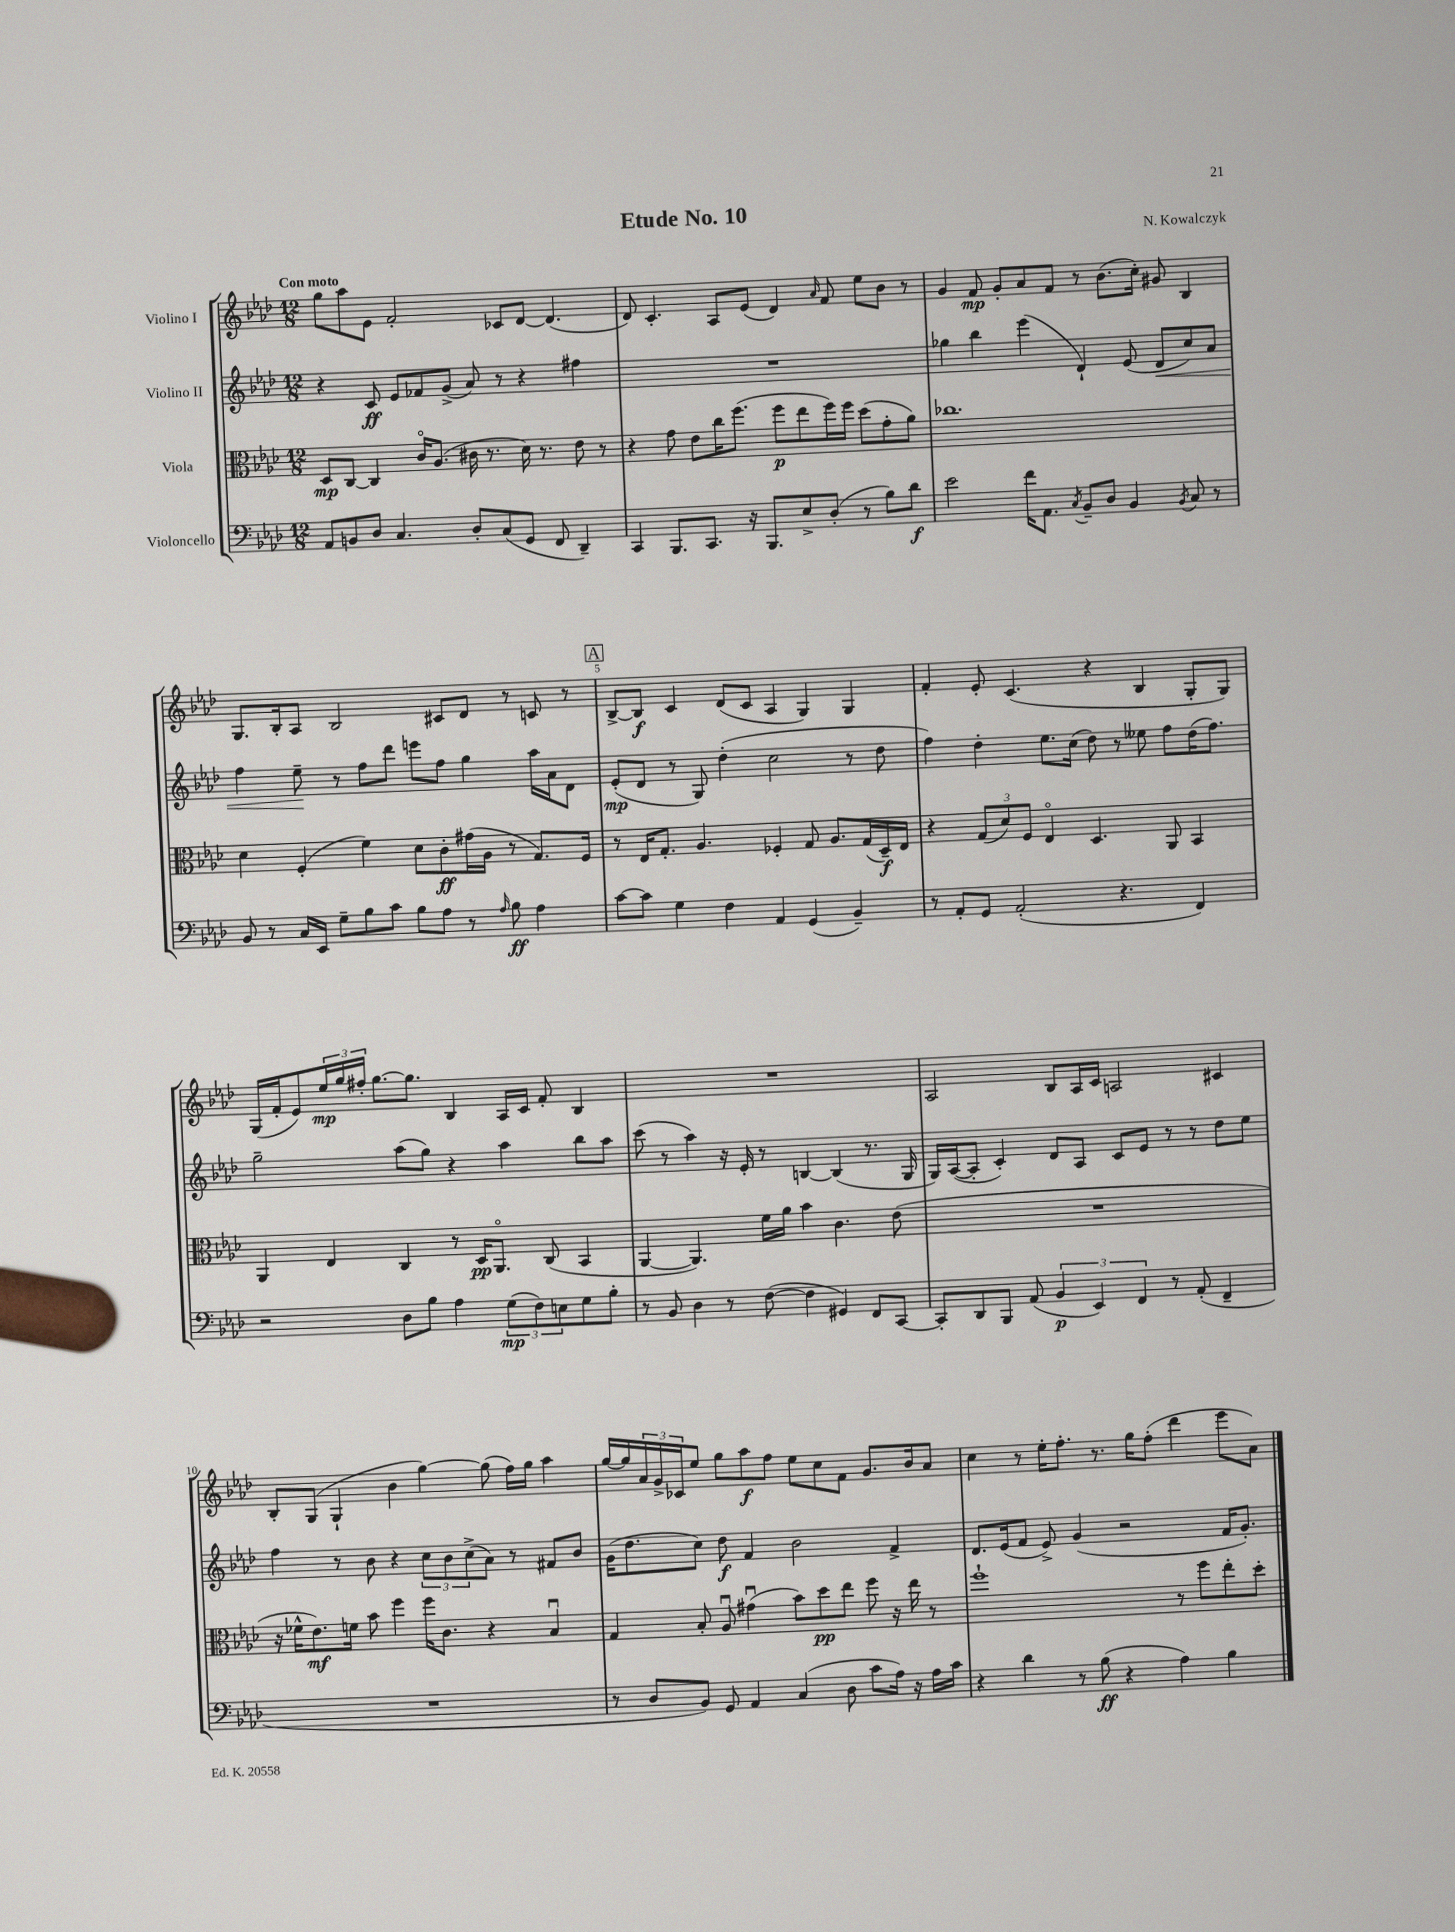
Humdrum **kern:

**kern	**dynam	**kern	**dynam	**kern	**dynam	**kern	**dynam
*part4	*part4	*part3	*part3	*part2	*part2	*part1	*part1
*staff4	*staff4	*staff3	*staff3	*staff2	*staff2	*staff1	*staff1
*I"Violoncello	*	*I"Viola	*	*I"Violino II	*	*I"Violino I	*
*clefF4	*	*clefC3	*	*clefG2	*	*clefG2	*
*k[b-e-a-d-]	*	*k[b-e-a-d-]	*	*k[b-e-a-d-]	*	*k[b-e-a-d-]	*
*M12/8	*	*M12/8	*	*M12/8	*	*M12/8	*
=1	=1	=1	=1	=1	=1	=1	=1
!	!	!	!	!	!	!LO:TX:a:B:t=Con moto	!
8AA-/L	.	8D-/L	mp	4r	.	8gg\L	.
8BBn/	.	[8C/J	.	.	.	8aa-\	.
8D-/J	.	4C/]	.	8c/	ff	8e-\J	.
4.C/	.	.	.	8e-/L	.	2f'/	.
.	.	16c/KL	.	8f-X/	.	.	.
.	.	(8.A-/J	.	.	.	.	.
.	.	.	.	(8g^/J	.	.	.
8D-'/L	.	16c#X\	.	8a-/)	.	.	.
.	.	8.r	.	.	.	.	.
(8C/	.	.	.	8r	.	8c-X/L	.
8GG/J	.	16d-\)	.	4r	.	[8d-/J	.
.	.	8.r	.	.	.	.	.
8FF/	.	.	.	.	.	(4.d-/]	.
4DD-~/)	.	8e-\	.	4ff#X\	.	.	.
.	.	8r	.	.	.	.	.
=2	=2	=2	=2	=2	=2	=2	=2
4CC/	.	4r	.	1.r	.	8d-/)	.
.	.	.	.	.	.	4.c'/	.
8.BBB-/L	.	8g\	.	.	.	.	.
.	.	8e-\L	.	.	.	.	.
8.CC/J	.	.	.	.	.	.	.
.	.	16cc\K	.	.	.	8A-/L	.
.	.	(8.ff\J	.	.	.	.	.
16r	.	.	.	.	.	(8e-/J	.
8.BBB-/L	.	.	.	.	.	.	.
.	.	8ff\L	p	.	.	4d-/)	.
8E-^/	.	8ee-\	.	.	.	.	.
.	.	.	.	.	.	16qqa-/	.
(8D-'/J	.	16ff\L)	.	.	.	8f/	.
.	.	16ff\JJ	.	.	.	.	.
8r	.	(8dd-\L	.	.	.	8ee-\L	.
8B-\L)	.	8g'\	.	.	.	8b-\J	.
8d-\J	f	8a-\J)	.	.	.	8r	.
=3	=3	=3	=3	=3	=3	=3	=3
2e-\	.	1.cc-X	.	4gg-X\	.	4g/	.
.	.	.	.	4bb-\	.	8f/	mp
.	.	.	.	.	.	8g'/L	.
16f\KL	.	.	.	(4eee-\	.	8a-/	.
8.AA-\J	.	.	.	.	.	.	.
.	.	.	.	.	.	8f/J	.
8qC/	.	.	.	.	.	.	.
8BB-~/L	.	.	.	4d-`/)	.	8r	.
8D-/J	.	.	.	.	.	(8.b-\L	.
4BB-/	.	.	.	(8e-/	.	.	.
.	.	.	.	.	.	16cc'\Jk)	.
!	!	!	!	!	!LO:HP:b	!	!
.	.	.	.	8d-/L	<	8g#X/	.
8qBB-/	.	.	.	.	.	.	.
8C/	.	.	.	8cc/)	.	4B-/	.
8r	.	.	.	8a-/J	.	.	.
!!LO:LB:g=z
=4	=4	=4	=4	=4	=4	=4	=4
8BB-/	.	4d-\	.	4ff\	.	8.G/L	.
8r	.	.	.	.	.	.	.
.	.	.	.	.	.	16B-'/k	.
16C/LL	.	(4F'/	.	8ee-~\	.	8A-/J	.
16EE-/JJ	.	.	.	.	.	.	.
8G~\L	.	.	.	8r	[	2B-/	.
8B-\	.	4f\)	.	8ff\L	.	.	.
8c\J	.	.	.	8ddd-\J	.	.	.
8B-\L	.	8d-\L	.	8eeen\L	.	.	.
8A-\J	.	8c'\	ff	8ff\J	.	8c#X/L	.
8r	.	(16g#X\L	.	4gg\	.	8d-/J	.
.	.	16A-\JJ	.	.	.	.	.
16qqA-/	.	.	.	.	.	.	.
8B-\	ff	8r	.	.	.	8r	.
4A-\	.	8.G/L)	.	16aa-\LL	.	8cn/	.
.	.	.	.	16a-\J	.	.	.
.	.	.	.	8d-\J	.	8r	.
.	.	16F/Jk	.	.	.	.	.
!!LO:REH:place=s1:t=A
=5	=5	=5	=5	=5	=5	=5	=5
[8c\L	.	8r	.	(8e-'/L	mp	[8B-^/L	.
8c\J]	.	16E-/KL	.	8d-/J	.	8B-/J]	f
.	.	8.G'/J	.	.	.	.	.
4G\	.	.	.	8r	.	4c/	.
.	.	4.A-/	.	8G/)	.	.	.
4F\	.	.	.	(4dd-'\	.	(8d-/L	.
.	.	.	.	.	.	8c/J	.
4AA-/	.	4F-X'/	.	2cc\	.	4A-/	.
(4GG/	.	8G/	.	.	.	4G/)	.
.	.	8.A-/L	.	.	.	.	.
4BB-~/)	.	.	.	8r	.	4G/	.
.	.	(16G/L	.	.	.	.	.
.	.	16D-~/)	f	8dd-\	.	.	.
.	.	16E-/JJ	.	.	.	.	.
=6	=6	=6	=6	=6	=6	=6	=6
8r	.	4r	.	4ff\)	.	4f'/	.
8AA-'/L	.	.	.	.	.	.	.
8GG/J	.	(12G/L	.	4dd-'\	.	8e-'/	.
.	.	12d-/)	.	.	.	.	.
(2AA-'/	.	.	.	.	.	(4.c/	.
.	.	12F/J	.	.	.	.	.
.	.	4E-/	.	8.ee-\L	.	.	.
.	.	.	.	(16cc\Jk	.	.	.
.	.	4.D-/	.	8dd-\)	.	4r	.
4.r	.	.	.	8r	.	.	.
.	.	.	.	8ee--X\	.	4B-/	.
.	.	8AA-/	.	8ff\L	.	.	.
4FF/)	.	4BB-/	.	(16dd-\K	.	8G'/L	.
.	.	.	.	8.ff\J)	.	.	.
.	.	.	.	.	.	8G/J)	.
!!LO:LB:g=z
=7	=7	=7	=7	=7	=7	=7	=7
2r	.	4AA-/	.	2gg~\	.	(16G/LL	.
.	.	.	.	.	.	16f'/J	.
.	.	.	.	.	.	8e-/)	.
.	.	4E-/	.	.	.	24ee-/L	mp
.	.	.	.	.	.	24gg/	.
.	.	.	.	.	.	24ff#X'/JJ	.
.	.	.	.	.	.	[8.gg\L	.
8D-\L	.	4C/	.	(8aa-\L	.	.	.
.	.	.	.	.	.	8.gg\J]	.
8B-\J	.	.	.	8gg\J)	.	.	.
4A-\	.	8r	.	4r	.	4B-/	.
.	.	16D-/KL	pp	.	.	.	.
.	.	8.AA-/J	.	.	.	.	.
(12G\L	mp	.	.	4aa-\	.	16A-/LL	.
.	.	.	.	.	.	16c/JJ	.
12F\)	.	.	.	.	.	.	.
.	.	(8C/	.	.	.	8f'/	.
12En\	.	.	.	.	.	.	.
8G\	.	4BB-/	.	8bb-\L	.	4B-/	.
8B-'\J	.	.	.	8aa-\J	.	.	.
=8	=8	=8	=8	=8	=8	=8	=8
8r	.	[4AA-/	.	(8ccc\	.	1.r	.
8BB-/	.	.	.	8r	.	.	.
4D-\	.	4.AA-/])	.	4aa-\)	.	.	.
8r	.	.	.	16r	.	.	.
.	.	.	.	16e-'/	.	.	.
([8F\	.	16f\LL	.	8r	.	.	.
.	.	16a-\JJ	.	.	.	.	.
4F\]	.	4b-\	.	[4Bn/	.	.	.
4GG#X/)	.	4.c\	.	(4B/]	.	.	.
8FF/L	.	.	.	8.r	.	.	.
[8CC/J	.	(8e-\	.	.	.	.	.
.	.	.	.	16G/	.	.	.
=9	=9	=9	=9	=9	=9	=9	=9
8CC'/L]	.	1.r	.	16G/LL)	.	2A-/	.
.	.	.	.	([16A-/J	.	.	.
8DD-/	.	.	.	8A-'/J]	.	.	.
8BBB-/J	.	.	.	4c'/)	.	.	.
(8AA-/	.	.	.	.	.	.	.
6BB-/	p	.	.	8d-/L	.	8B-/L	.
.	.	.	.	8A-/J	.	16A-/L	.
6EE-/)	.	.	.	.	.	.	.
.	.	.	.	.	.	16c/JJ	.
.	.	.	.	8c/L	.	2An/	.
6FF/	.	.	.	.	.	.	.
.	.	.	.	8e-/J	.	.	.
8r	.	.	.	8r	.	.	.
(8AA-'/	.	.	.	8r	.	.	.
4FF~/	.	.	.	8dd-\L	.	4c#X/	.
.	.	.	.	8ee-\J	.	.	.
!!LO:LB:g=z
=10	=10	=10	=10	=10	=10	=10	=10
1.r	.	16r	.	4ff\	.	8B-'/L	.
.	.	16f-X^^\KL	.	.	.	.	.
.	.	8.e-\)	mf	.	.	(8G/J	.
.	.	.	.	8r	.	4G`/	.
.	.	16fn\Jk	.	.	.	.	.
.	.	8b-\	.	8b-\	.	.	.
.	.	4ff\	.	4r	.	4b-\	.
.	.	16ff\KL	.	12cc\L	.	[4gg\)	.
.	.	8.c\J	.	.	.	.	.
.	.	.	.	12b-\	.	.	.
.	.	.	.	(12cc^\	.	.	.
.	.	4r	.	8a-\J)	.	(8gg\]	.
.	.	.	.	8r	.	16ff\LL)	.
.	.	.	.	.	.	16gg\JJ	.
.	.	4B-u/	.	8f#X/L	.	4aa-\	.
.	.	.	.	8b-/J	.	.	.
=11	=11	=11	=11	=11	=11	=11	=11
8r	.	4G/	.	(16g\KL	.	[16gg/LL	.
.	.	.	.	8.dd-\	.	16gg/]	.
8D-/L	.	.	.	.	.	24a-/	.
.	.	.	.	.	.	24g^/	.
.	.	.	.	.	.	24c-X/J	.
8BB-/J)	.	8B-'/	.	8cc\J)	.	8ee-/J	.
8GG/	.	8A-u/	.	8dd-\	f	8gg\L	.
4AA-/	.	(4g#Xu\	.	4f/	.	8aa-\	f
.	.	.	.	.	.	8ff\J	.
(4C/	.	8b-\L)	.	2b-\	.	8ee-\L	.
.	.	8dd-\	pp	.	.	8cc\	.
8D-\	.	8ee-\J	.	.	.	8f\J	.
8c\L	.	8ff\	.	.	.	8.g/L	.
16A-\Jk)	.	16r	.	4f^/	.	.	.
16r	.	16ee-\	.	.	.	16b-/k	.
16A-\LL	.	8r	.	.	.	8a-/J	.
16c\JJ	.	.	.	.	.	.	.
=12	=12	=12	=12	=12	=12	=12	=12
4r	.	1ff`	.	8.d-/L	.	4cc\	.
.	.	.	.	(16e-/k	.	.	.
4d-\	.	.	.	8f/J	.	8r	.
.	.	.	.	8e-^/)	.	16ee-'\KL	.
.	.	.	.	.	.	8.ff'\J	.
8r	.	.	.	(4g/	.	.	.
(8B-\	ff	.	.	.	.	8.r	.
4r	.	.	.	2r	.	.	.
.	.	.	.	.	.	16gg\KL	.
.	.	.	.	.	.	(8ff'\J	.
4A-\)	.	8r	.	.	.	4ddd-\	.
.	.	8ff\L	.	.	.	.	.
4B-\	.	8ee-'\	.	16f/KL	.	8eee-\L	.
.	.	.	.	8.g'/J)	.	.	.
.	.	8dd-'\J	.	.	.	8a-\J)	.
==	==	==	==	==	==	==	==
*-	*-	*-	*-	*-	*-	*-	*-
